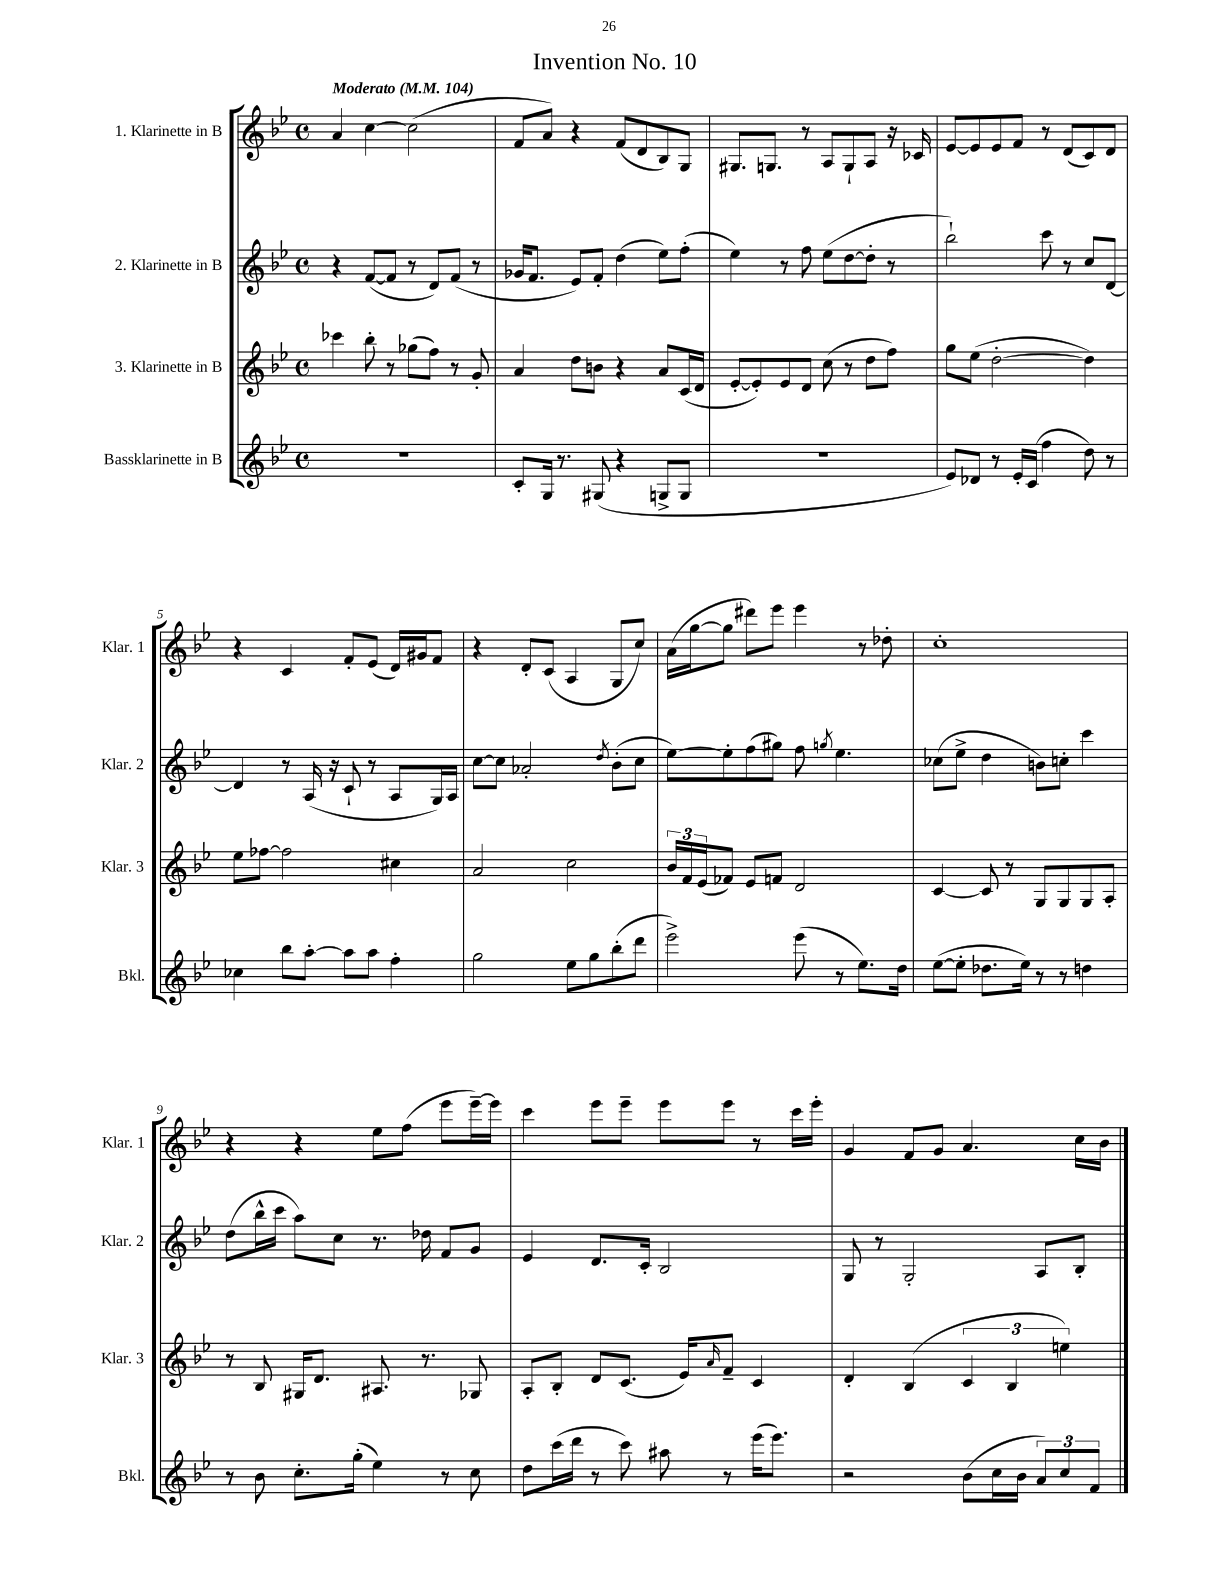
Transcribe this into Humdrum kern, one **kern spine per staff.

**kern	**kern	**kern	**kern
*staff4	*staff3	*staff2	*staff1
*clefG2	*clefG2	*clefG2	*clefG2
*k[b-e-]	*k[b-e-]	*k[b-e-]	*k[b-e-]
*M4/4	*M4/4	*M4/4	*M4/4
*met(c)	*met(c)	*met(c)	*met(c)
*MM104	*MM104	*MM104	*MM104
1r	4ccc-	4r	4a
.	8bb-'	([8f	[4cc
.	8r	8f]	.
.	(8gg-	8r	(2cc]
.	8ff)	8d)	.
.	8r	(8f	.
.	8g'	8r	.
=	=	=	=
8c'	4a	16g-	8f
.	.	8.f	.
16G	.	.	8a)
8.r	.	.	.
.	8dd	8e-)	4r
(8G#	8b	8f'	.
4r	4r	(4dd	(8f
.	.	.	8d
8G^	8a	8ee-)	8B-)
8G	(16c	(8ff'	8G
.	16d	.	.
=	=	=	=
1r	[8e-'	4ee-)	8.G#
.	8e-'])	.	.
.	.	.	8.G
.	8e-	8r	.
.	8d	8ff	8r
.	(8cc	(8ee-	8A
.	8r	[8dd	8G`
.	8dd	8dd']	8A
.	8ff)	8r	16r
.	.	.	16c-
=	=	=	=
8e-)	8gg	2bb-`)	[8e-
8d-	(8ee-	.	8e-]
8r	[2dd'	.	8e-
16e-'	.	.	8f
(16c	.	.	.
4ff	.	8ccc	8r
.	.	8r	(8d
8dd)	4dd])	8cc	8c)
8r	.	[8d	8d
=	=	=	=
4cc-	8ee-	4d]	4r
.	[8ff-	.	.
8bb-	2ff-]	8r	4c
[8aa'	.	(16A	.
.	.	16r	.
8aa]	.	8c`	8f'
8aa	.	8r	(8e-
4ff'	4cc#	8A	16d)
.	.	.	16g#
.	.	16G)	8f
.	.	16A	.
=	=	=	=
2gg	2a	[8cc	4r
.	.	8cc]	.
.	.	2a-'	8d'
.	.	.	(8c
8ee-	2cc	.	4A
8gg	.	.	.
.	.	8qdd	.
(8bb-'	.	(8b-'	8G
8ddd	.	8cc	8cc)
=	=	=	=
2eee-^)	24b-	[8ee-)	(16a
.	24f	.	.
.	.	.	[16gg
.	(24e-	.	.
.	8f-)	8ee-']	8gg]
.	8e-	(8ff	8ddd#)
.	8f	8gg#)	8eee-
(8eee-	2d	8ff	4eee-
.	.	8qgg	.
8r	.	4.ee-	.
8.ee-)	.	.	8r
.	.	.	8dd-'
16dd	.	.	.
=	=	=	=
([8ee-	[4c	(8cc-	1cc'
8ee-']	.	8ee-^	.
8.dd-	8c]	4dd	.
.	8r	.	.
16ee-)	.	.	.
8r	8G	8b)	.
8r	8G	8cc'	.
4dd	8G	4ccc	.
.	8A'	.	.
=	=	=	=
8r	8r	(8dd	4r
8b-	8B-	16bb-^^	.
.	.	16ccc	.
8.cc'	16G#	8aa)	4r
.	8.d	.	.
.	.	8cc	.
(16gg'	.	.	.
4ee-)	8.A#	8.r	8ee-
.	.	.	(8ff
.	8.r	16dd-	.
8r	.	8f	8eee-
8cc	8G-	8g	[16eee-~)
.	.	.	16eee-]
=	=	=	=
8dd	8A'	4e-	4ccc
(16ccc	8B-'	.	.
16ddd	.	.	.
8r	8d	8.d	8eee-
8ccc)	(8.c	.	8eee-~
.	.	16c'	.
8aa#	.	2B-	8eee-
.	16e-)	.	.
.	16qqa	.	.
8r	8f~	.	8eee-
(16eee-	4c	.	8r
8.eee-)	.	.	.
.	.	.	16ccc
.	.	.	16eee-'
=	=	=	=
2r	4d'	8G	4g
.	.	8r	.
.	(4B-	2G'	8f
.	.	.	8g
(8b-	6c	.	4.a
16cc	.	.	.
.	6B-	.	.
16b-	.	.	.
12a)	.	8A	.
12cc	6ee)	.	.
.	.	8B-'	16cc
12f	.	.	.
.	.	.	16b-
==	==	==	==
*-	*-	*-	*-
